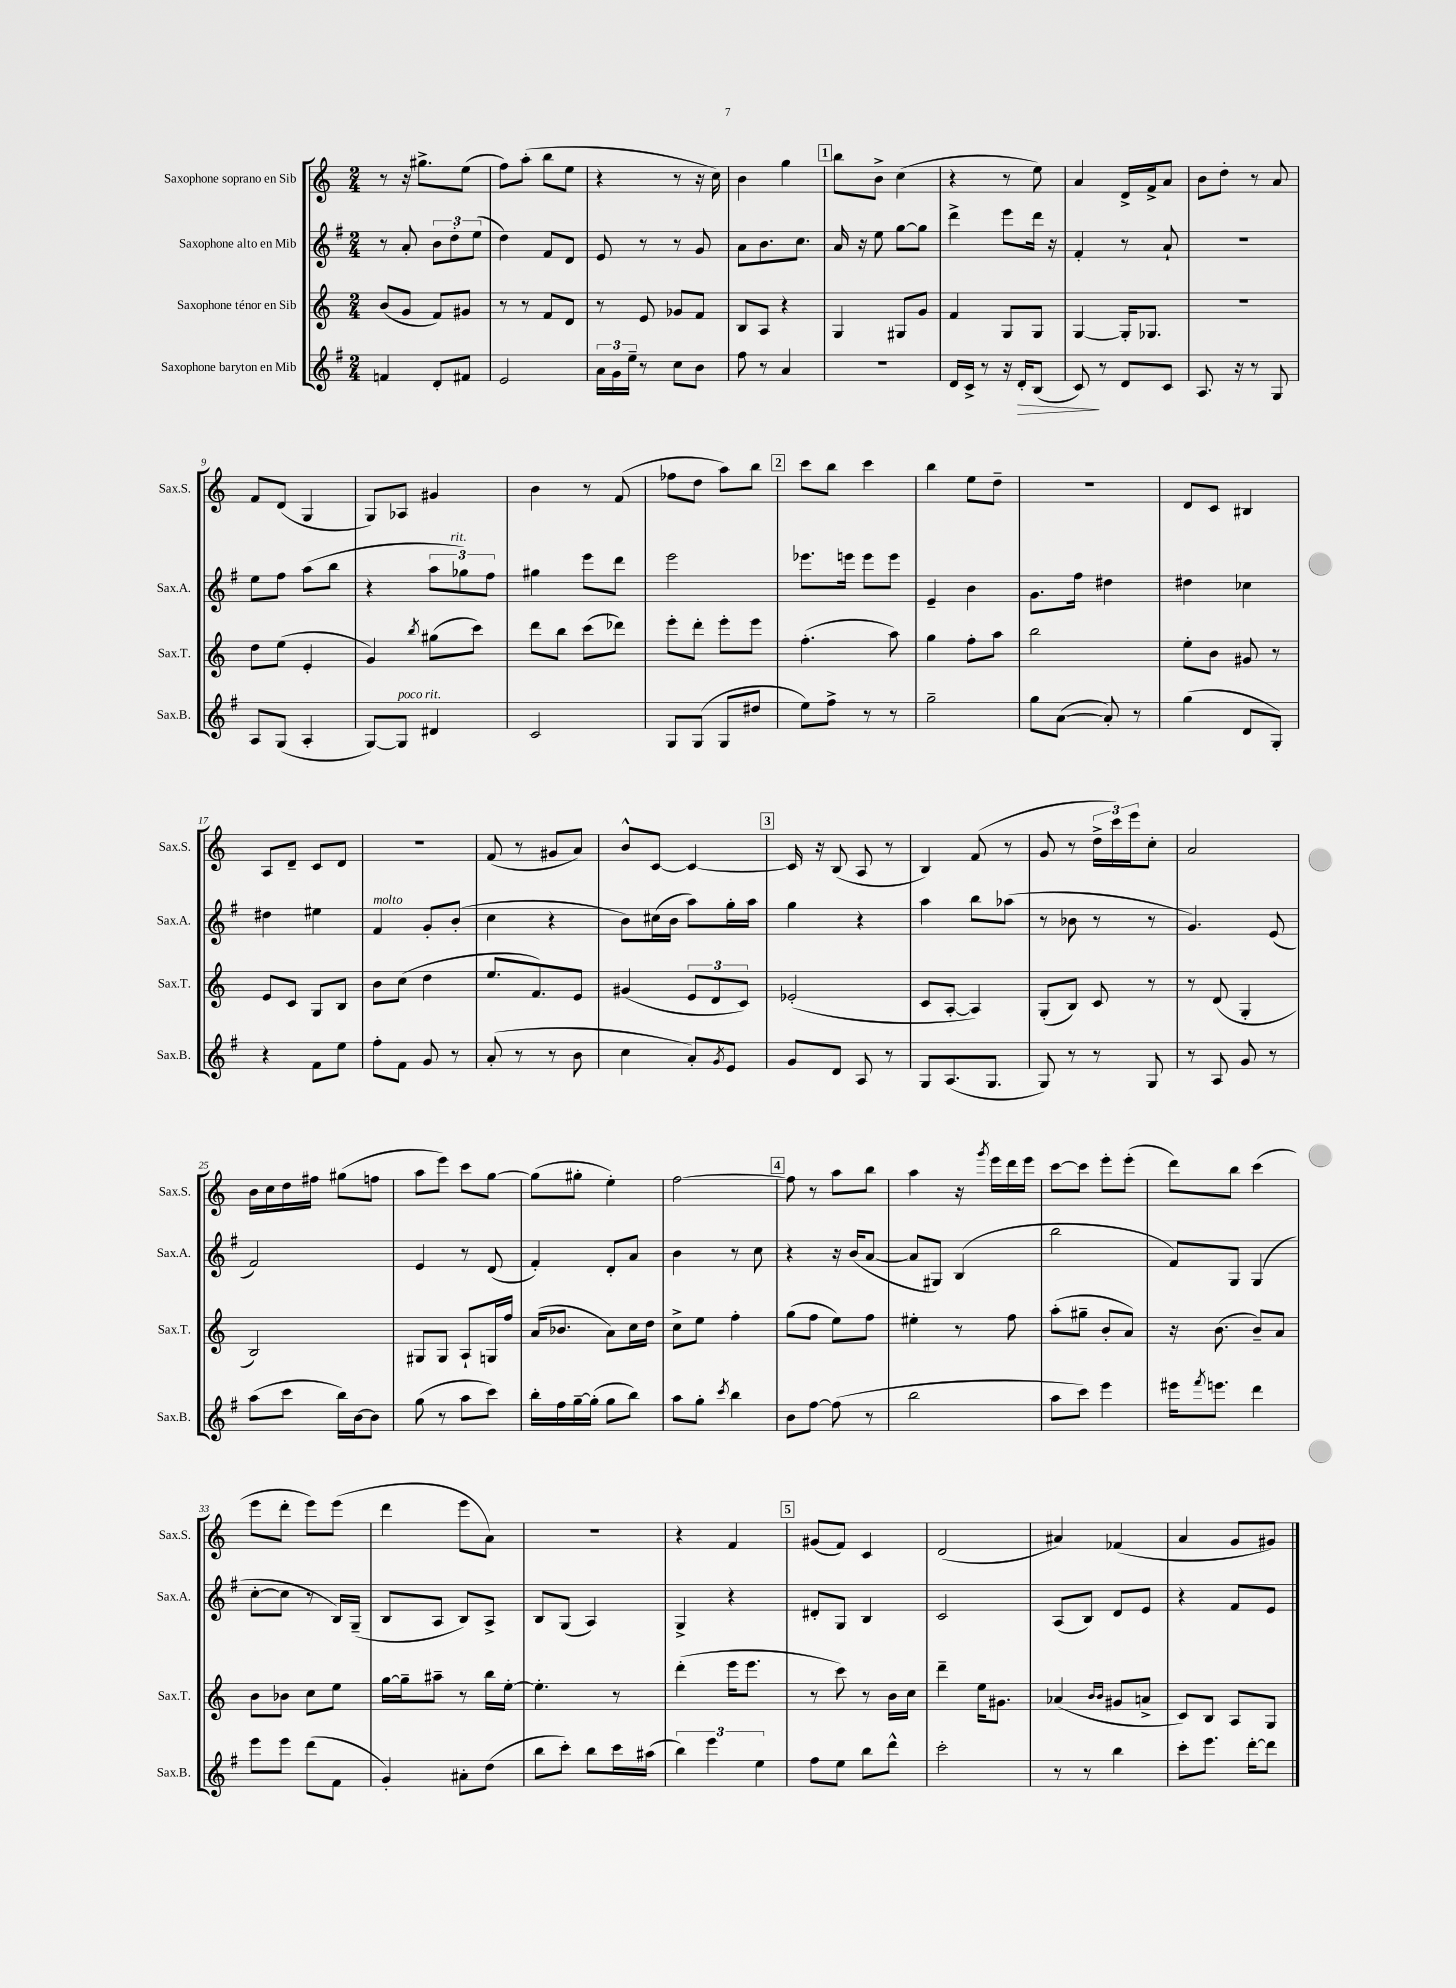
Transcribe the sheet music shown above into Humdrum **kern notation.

**kern	**kern	**kern	**kern
*staff4	*staff3	*staff2	*staff1
*clefG2	*clefG2	*clefG2	*clefG2
*k[f#]	*k[]	*k[f#]	*k[]
*M2/4	*M2/4	*M2/4	*M2/4
4f	(8b	8r	8r
.	8g	8a'	16r
.	.	.	8.gg#^
8d'	8f)	12b	.
.	.	12dd'	.
8f#	8g#	.	(8ee
.	.	(12ee	.
=	=	=	=
2e	8r	4dd)	8ff)
.	8r	.	(8aa'
.	8f	8f#	8bb
.	8d	8d	8ee
=	=	=	=
24a	8r	8e	4r
24g	.	.	.
24ee~	.	.	.
8r	8e	8r	.
8cc	8g-	8r	8r
8b	8f	8g	16r
.	.	.	16cc)
=	=	=	=
8ff#	8B	8a	4b
8r	8A	8.b	.
4a	4r	.	4gg
.	.	8.cc	.
=	=	=	=
2r	4G	16a	8bb
.	.	16r	.
.	.	8ee	8b^
.	8G#	[8gg	(4cc
.	8g	8gg]	.
=	=	=	=
16d	4f	4ddd^	4r
16c^	.	.	.
8r	.	.	.
16r	8G	8eee	8r
16d'	.	.	.
(8B	8G	16ddd	8ee)
.	.	16r	.
=	=	=	=
8c)	[4G	4f#'	4a
8r	.	.	.
8d	16G']	8r	16d^
.	8.G-	.	16f^
8c	.	8a`	8a
=	=	=	=
8.A	2r	2r	8b
.	.	.	8dd'
16r	.	.	.
8r	.	.	8r
8G	.	.	8a
=	=	=	=
8A	8dd	8ee	8f
(8G	(8ee	8ff#	(8d
4A'	4e'	(8aa	4G
.	.	8bb	.
=	=	=	=
[8G)	4g)	4r	8G)
8G]	.	.	8A-
.	8qbb	.	.
4d#	(8gg#	12aa	4g#
.	.	12gg-)	.
.	8ccc)	.	.
.	.	12ff#	.
=	=	=	=
2c	8ddd	4gg#	4b
.	8bb	.	.
.	(8ccc	8eee	8r
.	8ddd-)	8ddd	(8f
=	=	=	=
8G	8eee'	2eee	8ff-
(8G	8ddd'	.	8dd
8G	8eee'	.	8aa)
8dd#	8eee	.	8bb
=	=	=	=
8ee)	(4.ff'	8.eee-	8ccc
8ff#^	.	.	8bb
.	.	16eee	.
8r	.	8eee	4ccc
8r	8aa)	8eee	.
=	=	=	=
2gg~	4gg	4e~	4bb
.	8ff'	4b	8ee
.	8aa	.	8dd~
=	=	=	=
8gg	2bb	8.g	2r
([8a	.	.	.
.	.	16ff#	.
8a'])	.	4dd#	.
8r	.	.	.
=	=	=	=
(4gg	8ee'	4dd#	8d
.	8b	.	8c
8d	8g#	4cc-	4B#
8G')	8r	.	.
=	=	=	=
4r	8e	4dd#	8A
.	8c	.	8d~
8f#	8G	4ee#	8c
8ee	8B	.	8d
=	=	=	=
8ff#'	8b	4f#	2r
8f#	(8cc	.	.
8g	4dd	8g'	.
8r	.	(8b'	.
=	=	=	=
(8a'	8.ee	4cc	(8f
8r	.	.	8r
.	8.f)	.	.
8r	.	4r	8g#
8b	8e	.	8a)
=	=	=	=
4cc	(4g#	8b)	8b^^
.	.	(16cc#	[8c
.	.	16b	.
8a')	12e	8aa)	4c_
.	12d	.	.
8qg	.	.	.
8e	.	16gg'	.
.	12c)	.	.
.	.	16aa	.
=	=	=	=
8g	(2e-'	4gg	16c]
.	.	.	16r
8d	.	.	(8B
8A	.	4r	8A
8r	.	.	8r
=	=	=	=
8G	8c	4aa	4B)
(8.A	[8A'	.	.
.	4A])	8bb	(8f
8.G	.	.	.
.	.	(8aa-	8r
=	=	=	=
8G)	(8G'	8r	8g
8r	8B)	8b-	8r
8r	8c	8r	24dd^
.	.	.	24ccc)
.	.	.	24eee
8G	8r	8r	8cc'
=	=	=	=
8r	8r	4.g)	2a
8A	(8d	.	.
8g	4G'	.	.
8r	.	(8e	.
=	=	=	=
(8aa	2B)	2f#)	16b
.	.	.	16cc
8ccc	.	.	16dd
.	.	.	16ff#
16bb)	.	.	(8gg#
[16b	.	.	.
8b]	.	.	8ff
=	=	=	=
(8gg	8G#	4e	8aa
8r	8G#	.	8eee)
8aa	8A`	8r	8ccc
8ccc)	16G	(8d	[8gg
.	16ff	.	.
=	=	=	=
16bb'	(16a	4f#')	(8gg]
16ff#	8.b-	.	.
[16gg~	.	.	8gg#'
(16gg']	.	.	.
8gg	8a)	8d'	4ee')
8bb)	16cc	8a	.
.	16dd	.	.
=	=	=	=
8aa	8cc^	4b	[2ff
8gg'	8ee	.	.
8qccc	.	.	.
4bb	4ff'	8r	.
.	.	8cc	.
=	=	=	=
8b	(8gg	4r	8ff]
[8ff#	8ff	.	8r
(8ff#]	8ee)	16r	8aa
.	.	(16b	.
8r	8ff	[8a	8bb
=	=	=	=
2bb	4ee#'	8a]	4aa
.	.	8G#)	.
.	8r	(4B	16r
.	.	.	8qggg
.	.	.	16eee
.	8ff	.	16ddd
.	.	.	16eee
=	=	=	=
8aa	(8aa'	2bb	[8ccc
8ccc)	8gg#~	.	8ccc]
4eee	8b'	.	8eee'
.	8a)	.	(8eee'
=	=	=	=
16eee#	16r	8f#)	8ddd)
8qfff#	.	.	.
8.eee	(8.b	.	.
.	.	8G	8bb
4ddd	8b~)	(4G	(4ccc
.	8a	.	.
=	=	=	=
8eee	8b	[8cc'	8eee
8eee	8b-	8cc]	8ddd'
(8ddd	8cc	8r	8eee)
8f#	8ee	16B)	(8eee
.	.	(16G~	.
=	=	=	=
4g')	[16gg	8B	4ddd
.	16gg~]	.	.
.	8aa#~	8A	.
8a#'	8r	8B)	8eee
(8dd	16bb	8A^	8a)
.	[16ee'	.	.
=	=	=	=
8bb	4.ee']	8B	2r
8ccc')	.	(8G	.
8bb	.	4A)	.
16ccc	8r	.	.
(16aa#	.	.	.
=	=	=	=
6bb)	(4ddd'	4G^	4r
6eee	.	.	.
.	16eee	4r	4f
.	8.eee	.	.
6ee	.	.	.
=	=	=	=
8ff#	8r	8d#'	(8g#
8ee	8ccc)	8G	8f)
8bb	8r	4B	4c
8ddd^^	16b	.	.
.	16cc	.	.
=	=	=	=
2ccc'	4ddd~	2c	(2d
.	16ee	.	.
.	8.g#	.	.
=	=	=	=
8r	(4a-	(8A	4a#)
8r	.	8B)	.
.	16qqb	.	.
.	16qqb	.	.
4bb	8g#	8d	(4f-
.	8a^	8e	.
=	=	=	=
8ccc'	8c)	4r	4a
8.eee	8B	.	.
.	8A	8f#	8g
[16ddd'	.	.	.
8ddd]	8G	8e	8g#)
==	==	==	==
*-	*-	*-	*-
